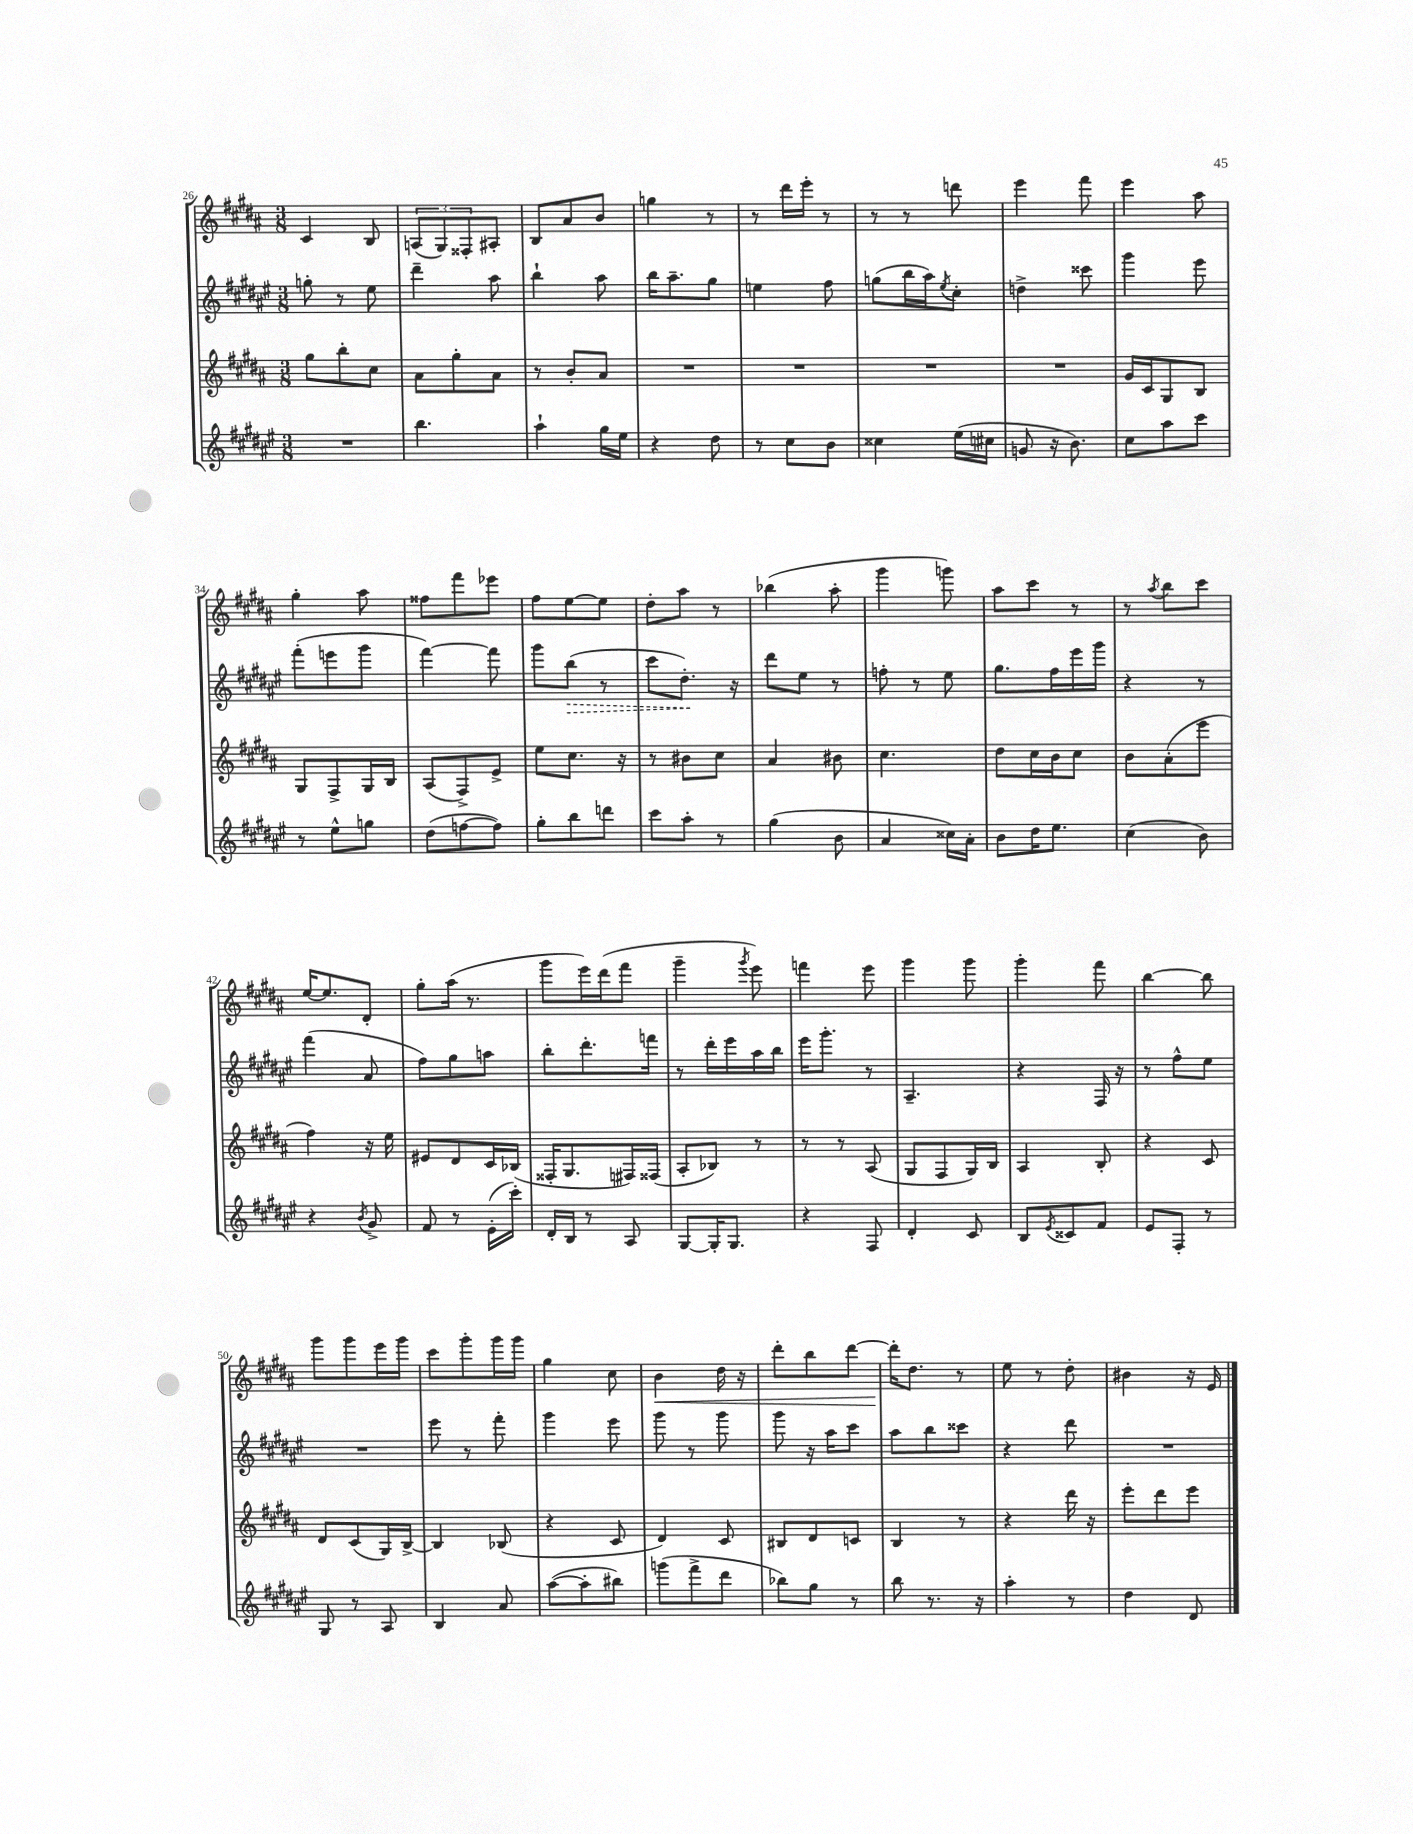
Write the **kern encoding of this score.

**kern	**kern	**kern	**dynam	**kern	**dynam
*part4	*part3	*part2	*part2	*part1	*part1
*staff4	*staff3	*staff2	*staff2	*staff1	*staff1
*clefG2	*clefG2	*clefG2	*	*clefG2	*
*k[f#c#g#d#a#e#]	*k[f#c#g#d#a#]	*k[f#c#g#d#a#e#]	*	*k[f#c#g#d#a#]	*
*M3/8	*M3/8	*M3/8	*	*M3/8	*
=26	=26	=26	=26	=26	=26
4.r	8gg#\L	8ggn'\	.	4c#/	.
.	8bb'\	8r	.	.	.
.	8cc#\J	8ee#\	.	8B/	.
=27	=27	=27	=27	=27	=27
4.bb\	8a#\L	4ddd#~\	.	(12An/L	.
.	.	.	.	12G#/)	.
.	8gg#'\	.	.	.	.
.	.	.	.	12F##X'/	.
.	8a#\J	8aa#\	.	8A#X'/J	.
=28	=28	=28	=28	=28	=28
4aa#`\	8r	4bb`\	.	8B/L	.
.	8b'/L	.	.	8a#/	.
16gg#\LL	8a#/J	8aa#\	.	8b/J	.
16ee#\JJ	.	.	.	.	.
=29	=29	=29	=29	=29	=29
4r	4.r	16bb\KL	.	4ggn\	.
.	.	8.aa#~\	.	.	.
8dd#\	.	8gg#\J	.	8r	.
=30	=30	=30	=30	=30	=30
8r	4.r	4een\	.	8r	.
8cc#\L	.	.	.	16ddd#\LL	.
.	.	.	.	16eee'\JJ	.
8b\J	.	8ff#\	.	8r	.
=31	=31	=31	=31	=31	=31
4cc##X\	4.r	(8ggn\L	.	8r	.
.	.	16bb\L	.	8r	.
.	.	16aa#\J)	.	.	.
.	.	8qee#/	.	.	.
(16ee#\LL	.	8cc#'\J	.	8dddn\	.
16cc#X\JJ	.	.	.	.	.
=32	=32	=32	=32	=32	=32
8gn/	4.r	4ddn^\	.	4eee\	.
16r	.	.	.	.	.
8.b\)	.	.	.	.	.
.	.	8ccc##X\	.	8fff#\	.
=33	=33	=33	=33	=33	=33
8cc#\L	16g#/LL	4ggg#\	.	4eee\	.
.	16c#/J	.	.	.	.
8aa#\	8G#/	.	.	.	.
8ccc#\J	8B/J	8eee#\	.	8aa#\	.
!!LO:LB:g=z
=34	=34	=34	=34	=34	=34
8r	8G#/L	(8fff#'\L	.	4gg#'\	.
8ee#^^\L	8F#^/	8eeen\	.	.	.
8ggn\J	16G#/L	8ggg#\J	.	8aa#\	.
.	16B/JJ	.	.	.	.
=35	=35	=35	=35	=35	=35
(8dd#\L	(8A#/L	[4fff#\)	.	8ff##X\L	.
[8ffn\	8F#^/)	.	.	8fff#\	.
8ff\J])	8e^/J	8fff#\]	.	8eee-X\J	.
=36	=36	=36	=36	=36	=36
8gg#'\L	8ee\L	8ggg#\L	.	8ff#\L	.
!	!	!	!LO:HP:b	!	!
8bb\	8.cc#\J	(8bb\J	>	[8ee\	.
8dddn\J	.	8r	.	8ee\J]	.
.	16r	.	.	.	.
=37	=37	=37	=37	=37	=37
8ccc#\L	8r	8ccc#\L	.	8dd#'\L	.
8aa#'\J	8b#X\L	8.dd#'\J)	.	8aa#\J	.
8r	8cc#\J	.	.	8r	.
.	.	16r	]	.	.
=38	=38	=38	=38	=38	=38
(4gg#\	4a#/	8ddd#\L	.	(4bb-X\	.
.	.	8ee#\J	.	.	.
8b\	8b#X\	8r	.	8aa#'\	.
=39	=39	=39	=39	=39	=39
4a#/	4.cc#\	8ffn'\	.	4ggg#\	.
.	.	8r	.	.	.
16cc##X\LL)	.	8ee#\	.	8gggn\)	.
16a#'\JJ	.	.	.	.	.
=40	=40	=40	=40	=40	=40
8b\L	8dd#\L	8.gg#\L	.	8aa#\L	.
16dd#\K	16cc#\L	.	.	8ccc#\J	.
8.ee#\J	16b\J	16ff#\L	.	.	.
.	8cc#\J	16eee#\	.	8r	.
.	.	16ggg#\JJ	.	.	.
=41	=41	=41	=41	=41	=41
(4cc#\	8b\L	4r	.	8r	.
.	.	.	.	8qaa#/	.
.	(8a#'\	.	.	8bb\L	.
8b\)	8eee\J	8r	.	8ccc#\J	.
!!LO:LB:g=z
=42	=42	=42	=42	=42	=42
4r	4ff#\)	(4fff#\	.	[16ee/KL	.
.	.	.	.	8.ee/]	.
8qb/	.	.	.	.	.
8g#^/	16r	8a#/	.	8d#'/J	.
.	16ee\	.	.	.	.
=43	=43	=43	=43	=43	=43
8f#/	8e#X/L	8ff#\L)	.	8gg#'\L	.
8r	8d#/	8gg#\	.	(16aa#\Jk	.
.	.	.	.	8.r	.
(16e#'\LL	16c#/L	8aan\J	.	.	.
16ccc#'\JJ)	(16B-X/JJ	.	.	.	.
=44	=44	=44	=44	=44	=44
16d#'/LL	16F##X'/KL	8bb'\L	.	8ggg#\L	.
16B/JJ	8.G#/	.	.	.	.
8r	.	8.ddd#'\	.	16eee\L)	.
.	.	.	.	(16ddd#\J	.
8A#/	16F#X/L)	.	.	8fff#\J	.
.	(16F##X/JJ	16fffn\Jk	.	.	.
=45	=45	=45	=45	=45	=45
[8G#/L	8A#'/L	8r	.	4ggg#~\	.
16G#'/K]	8B-X/J)	16ddd#'\LL	.	.	.
8.G#/J	.	16eee#\	.	.	.
.	.	.	.	8qggg#/	.
.	8r	16aa#\	.	8eee\)	.
.	.	16bb\JJ	.	.	.
=46	=46	=46	=46	=46	=46
4r	8r	16eee#\KL	.	4fffn\	.
.	.	8.ggg#'\J	.	.	.
.	8r	.	.	.	.
8F#/	(8A#/	8r	.	8eee\	.
=47	=47	=47	=47	=47	=47
4d#'/	8G#/L	4.A#~/	.	4ggg#\	.
.	8F#/	.	.	.	.
8c#/	16G#/L)	.	.	8ggg#\	.
.	16B/JJ	.	.	.	.
=48	=48	=48	=48	=48	=48
8B/L	4A#/	4r	.	4ggg#'\	.
8qe#/	.	.	.	.	.
8c##X/	.	.	.	.	.
8f#/J	8B'/	16F#/	.	8fff#\	.
.	.	16r	.	.	.
=49	=49	=49	=49	=49	=49
8e#/L	4r	8r	.	[4bb\	.
8F#'/J	.	8ff#^^\L	.	.	.
8r	8c#/	8ee#\J	.	8bb\]	.
!!LO:LB:g=z
=50	=50	=50	=50	=50	=50
8G#/	8d#/L	4.r	.	8ggg#\L	.
8r	(8c#/	.	.	8ggg#\	.
8A#/	16G#/L)	.	.	16eee\L	.
.	[16B^/JJ	.	.	16ggg#\JJ	.
=51	=51	=51	=51	=51	=51
4B/	4B/]	8eee#\	.	8ccc#\L	.
.	.	8r	.	8ggg#'\	.
8a#/	(8B-X/	8fff#'\	.	16ggg#\L	.
.	.	.	.	16ggg#\JJ	.
=52	=52	=52	=52	=52	=52
([8aa#\L	4r	4ggg#\	.	4gg#\	.
8aa#'\]	.	.	.	.	.
8bb#X\J)	8c#/	8eee#\	.	8cc#\	.
=53	=53	=53	=53	=53	=53
!	!	!	!	!	!LO:HP:b
(8gggn\L	4d#/)	8ggg#\	.	4b\	<
8fff#^\	.	8r	.	.	.
8ddd#\J	8c#/	8ggg#\	.	16dd#\	.
.	.	.	.	16r	.
=54	=54	=54	=54	=54	=54
8bb-X\L)	8B#X/L	8ggg#\	.	8ddd#'\L	.
8gg#\J	8d#/	16r	.	8bb\	.
.	.	16aa#\KL	.	.	.
8r	8cn/J	8ccc#\J	.	[8ddd#\J	.
=55	=55	=55	=55	=55	=55
8bb\	4B/	8aa#\L	.	16ddd#'\KL]	.
.	.	.	.	8.dd#\J	[
8.r	.	8bb\	.	.	.
.	8r	8ccc##X\J	.	8r	.
16r	.	.	.	.	.
=56	=56	=56	=56	=56	=56
4aa#'\	4r	4r	.	8ee\	.
.	.	.	.	8r	.
8r	16ddd#\	8ddd#\	.	8dd#'\	.
.	16r	.	.	.	.
=57	=57	=57	=57	=57	=57
4dd#\	8eee'\L	4.r	.	4b#X\	.
.	8ddd#\	.	.	.	.
8d#/	8eee\J	.	.	16r	.
.	.	.	.	16e/	.
==	==	==	==	==	==
*-	*-	*-	*-	*-	*-
